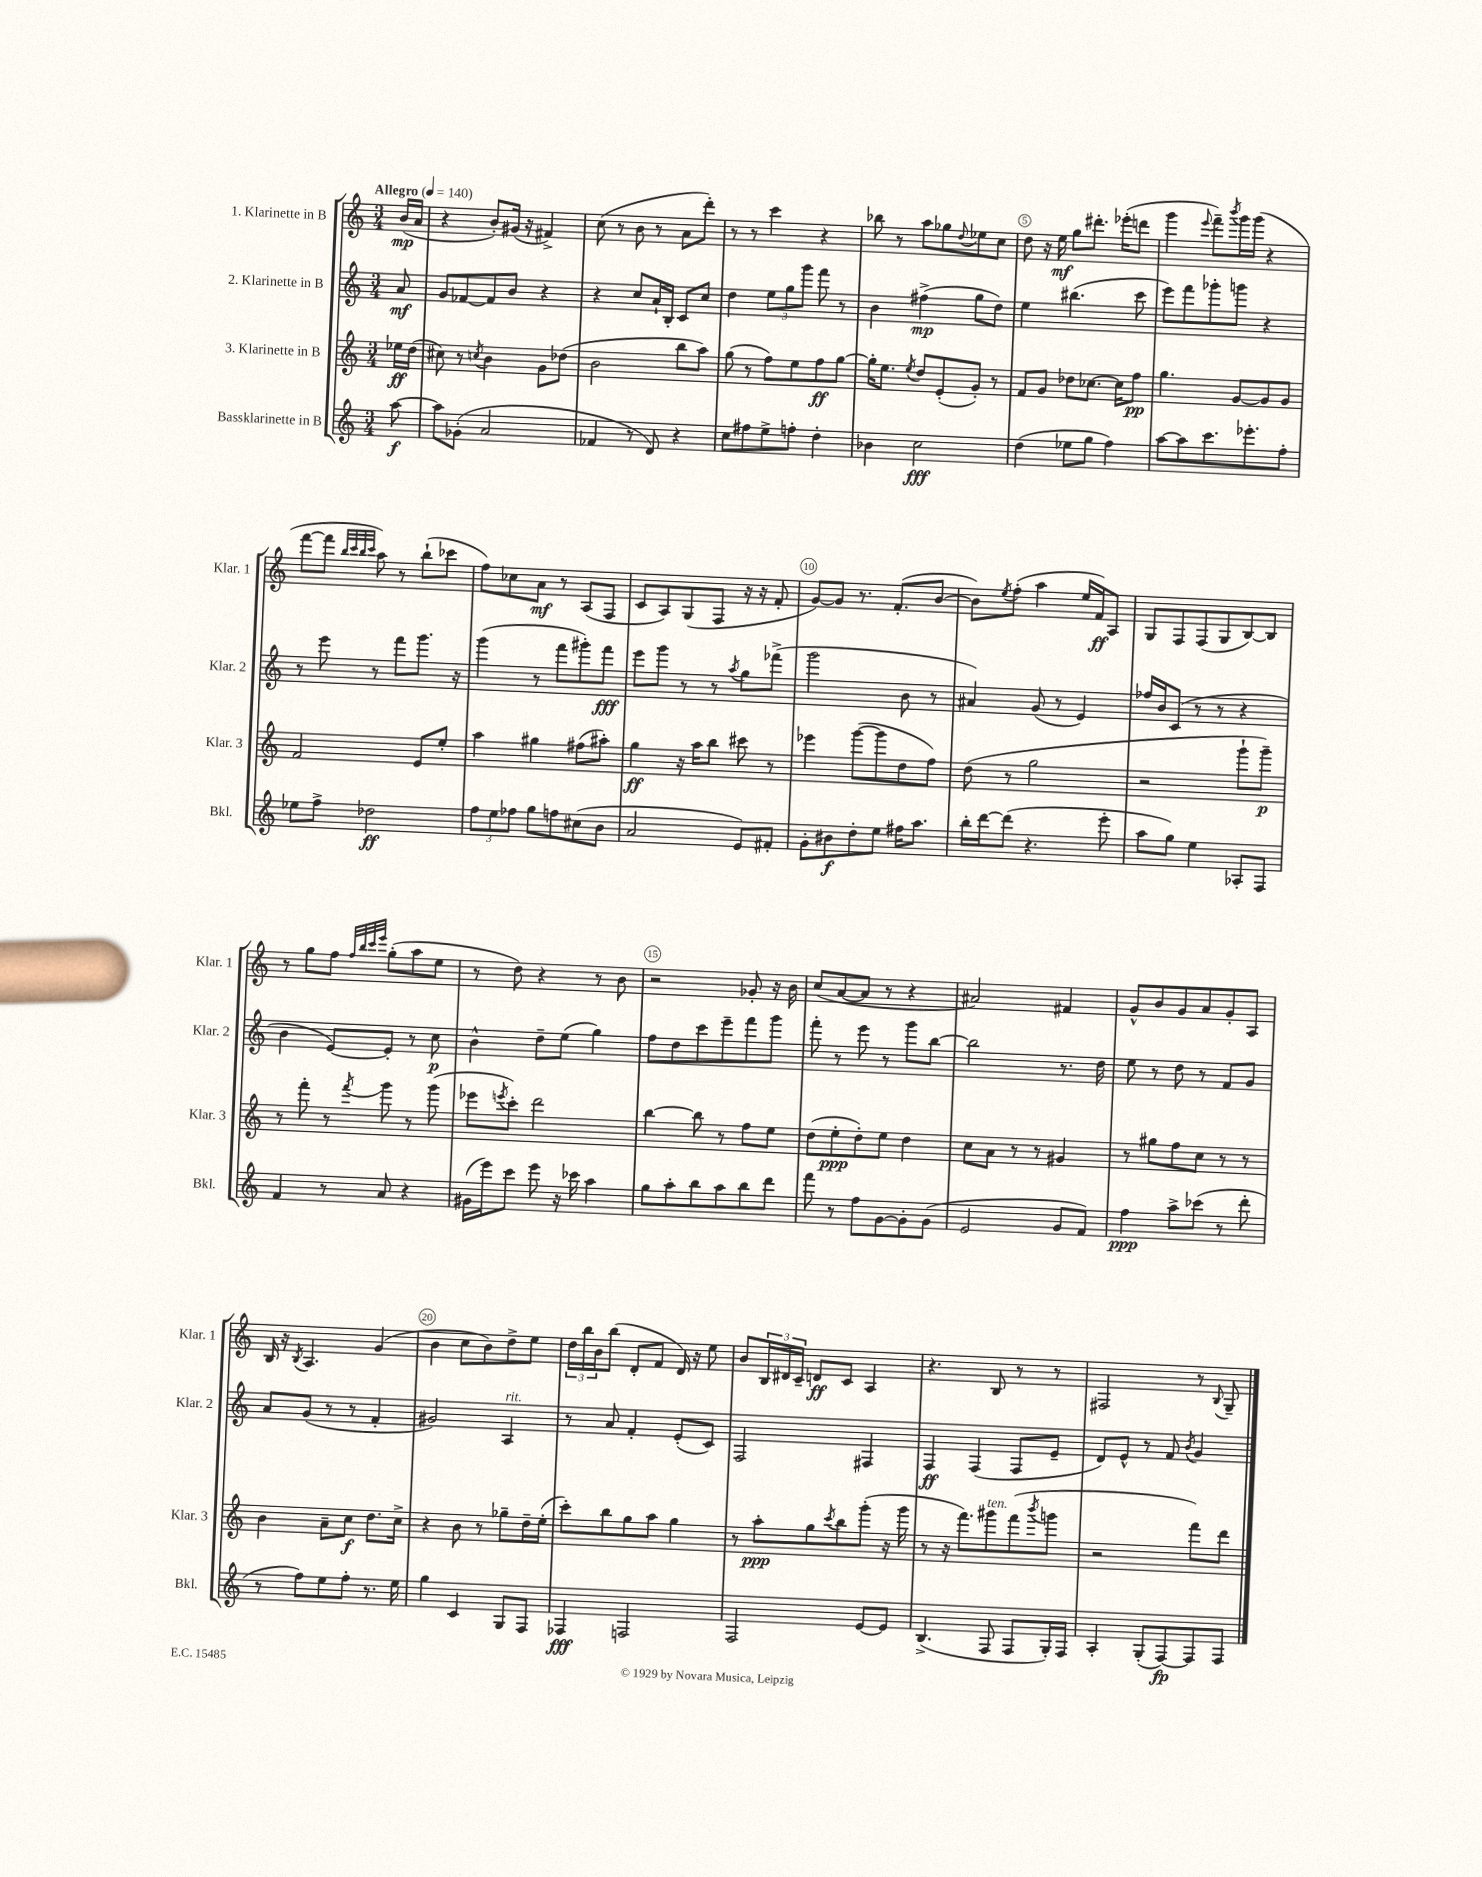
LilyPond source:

<<
\new StaffGroup <<
\new Staff = "s0" \with { instrumentName = "1. Klarinette in B" shortInstrumentName = "Klar. 1" } {
    \clef treble \key c \major \numericTimeSignature \time 3/4 \partial 8 \tempo "Allegro" 4 = 140
    b'16\mp( a'16 |
    r4 b'8-.) gis'16( r16 fis'4->) |
    c''8( r8 b'8 r8 a'8 d'''8-.) |
    r8 r8 c'''4 r4 |
    bes''8 r8 a''8 ges''8 \appoggiatura { d''8 } ees''8 c''8 |
    d''8 r16 e''16\mf g''8 dis'''8.-. ees'''16-.( d'''8 |
    g'''4 \appoggiatura { e'''8 } f'''8--) \acciaccatura { b'''8 } g'''16 g'''16( r4 |
    f'''8~ f'''8 \grace { b''32 c'''32 b''32 c'''32 } a''8) r8 b''8-!( ces'''8 |
    f''8) ces''8 a'8\mf r8 a8( f8 |
    c'8 a8) g8( f8 r16 r16 f'8-. |
    g'8~) g'8 r8. f'8.-.( b'8~ |
    b'8) \acciaccatura { e''8 } f''8-.( a''4 e''16 f'16\ff) a8 |
    g8 f8 f8( g8 b8~) b8 |
    r8 g''8 f''8 \grace { f''32 b''32 c'''32 e'''32 } g''8-.( a''8 e''8 |
    r8 d''8) r4 r8 b'8 |
    r2 ges'8-. r16 b'16 |
    c''8( a'8~ a'8 r8 r4 |
    ais'2) fis'4 |
    g'8-^ b'8 g'8 a'8 g'8-. a8 |
    b16 r16 \acciaccatura { b8 } a4. g'4( |
    b'4 c''8 b'8) d''8-> e''8 |
    \tuplet 3/2 { d''16 b''16 b'16 } b''8( d'8-. f'8 d'16) r16 e''8 |
    b'8 \tuplet 3/2 { b16 dis'16 c'16-- } d'8\ff c'8 a4 |
    r4. b8 r8 r8 |
    fis2 r8 \appoggiatura { b8 } g8-- \bar "|." |
}
\new Staff = "s1" \with { instrumentName = "2. Klarinette in B" shortInstrumentName = "Klar. 2" } {
    \clef treble \key c \major \numericTimeSignature \time 3/4 \partial 8
    a'8\mf |
    g'8 fes'8~ fes'8 b'8 r4 |
    r4 c''8 a'16-! b16-. c'8 c''8 |
    d''4 \tuplet 3/2 { e''8 g''8 g'''8 } f'''8 r8 |
    b'4 fis''4->\mp( g''8 d''8) |
    e''4 bis''4.( c'''8 |
    e'''8) f'''8 ges'''8-. g'''8 r4 |
    r8 e'''8 r8 f'''8 g'''8. r16 |
    g'''4( r8 f'''8 gis'''8-.) f'''8\fff |
    e'''8 g'''8 r8 r8 \acciaccatura { a''8 } g''8 fes'''8->( |
    g'''2 b'8 r8 |
    ais'4) g'8( r8 e'4) |
    fes''16 b'16 c'8( r8 r8 r4 |
    b'4 e'8~) e'8-. r8 c''8\p |
    b'4-^ d''8-- e''8( g''4) |
    f''8 d''8 c'''8 e'''8-- f'''8 g'''8 |
    f'''8-. r8 e'''8 r8 g'''8 b''8~ |
    b''2 r8. d''16 |
    e''8 r8 d''8 r8 f'8 g'8 |
    a'8 g'8( r8 r8 f'4-. |
    gis'2) a4^\markup { \italic "rit." } |
    r8 a'8 f'4-. e'8-.( c'8) |
    f2 fis4 |
    f4\ff f4( f8 e'8-- |
    d'8) e'8-^ r8 f'8 \acciaccatura { b'8 } g'4 \bar "|." |
}
\new Staff = "s2" \with { instrumentName = "3. Klarinette in B" shortInstrumentName = "Klar. 3" } {
    \clef treble \key c \major \numericTimeSignature \time 3/4 \partial 8
    ees''16\ff d''16( |
    cis''8) r8 \acciaccatura { c''8 } b'4 g'8 des''8( |
    b'2 b''8 a''8) |
    g''8( r8 f''8) e''8 f''8\ff g''8~ |
    g''16-. e''8. \acciaccatura { e''8 } d''8 e'8-.( g'8-.) r8 |
    f'8 g'8 des''8 ces''8.~ ces''16 f''8\pp |
    g''4. g'8~ g'8 g'8 |
    f'2 e'8 e''8-. |
    a''4 gis''4 fis''8( ais''8-.) |
    g''4\ff r16 a''16 b''8 cis'''8 r8 |
    ees'''4 g'''8~( g'''8 d''8 f''8) |
    d''8( r8 g''2 |
    r2 g'''8-! g'''8--\p) |
    r8 f'''8-. r8 \acciaccatura { f'''8 } g'''8 r8 g'''8( |
    ees'''8 \acciaccatura { e'''8 } c'''8-.) d'''2 |
    b''4~ b''8 r8 f''8 e''8 |
    d''8( e''8-.\ppp d''8-.) e''8 d''4 |
    c''8 a'8 r8 r8 gis'4 |
    r8 gis''8 f''8 c''8 r8 r8 |
    b'4 a'8-- c''8\f d''8. c''16-> |
    r4 b'8 r8 ges''8-- d''16-- e''16-.( |
    c'''8-.) b''8 g''8 a''8 g''4 |
    r8 a''8-.\ppp g''8 \acciaccatura { c'''8 } b''8 g'''8-.( r16 g'''16 |
    r8 r16 f'''8.) gis'''8^\markup { \italic "ten." } f'''8( \acciaccatura { b'''8 } g'''8 |
    r2 f'''8) d'''8 \bar "|." |
}
\new Staff = "s3" \with { instrumentName = "Bassklarinette in B" shortInstrumentName = "Bkl." } {
    \clef treble \key c \major \numericTimeSignature \time 3/4 \partial 8
    a''8~\f |
    a''8 ges'8-.( a'2 |
    fes'4 r8 d'8) r4 |
    c''8 fis''8 e''8-> f''8-. d''4-. |
    bes'4 c''2\fff |
    d''4( ees''8 g''8 f''4) |
    a''8~ a''8 c'''8. ees'''8.-. f''8-. |
    ees''8 f''8-> des''2\ff |
    \tuplet 3/2 { f''8 e''8 fes''8 } g''8 f''8 cis''8( b'8 |
    a'2 e'8) fis'8-. |
    g'8-. bis'8\f d''8-. e''8 fis''16 a''8. |
    b''16-. d'''16~ d'''8( r4. e'''8-. |
    a''8 g''8) e''4 aes8-. f8 |
    f'4 r8 a'8 r4 |
    gis'16( e'''16) c'''8 e'''8 r16 ces'''16 a''4 |
    g''8 a''8-. b''8 a''8 b''8 d'''8 |
    f'''8 r8 f''8 g'8~ g'8-. g'8( |
    e'2 g'8 f'8) |
    f''4\ppp a''8-> ces'''8( r8 d'''8-. |
    r8 f''8) e''8 f''8-. r8. e''16 |
    g''4 c'4 g8 f8 |
    fes4\fff f2 |
    f2 e'8~ e'8 |
    b4.->( f8 f8 g16-.) f16 |
    a4-. g8-.( f8~\fp) f8 f8 \bar "|." |
}
>>
>>
\layout { \context { \Score \override BarNumber.break-visibility = ##(#f #t #t) barNumberVisibility = #(every-nth-bar-number-visible 5) \override BarNumber.stencil = #(make-stencil-circler 0.1 0.3 ly:text-interface::print) } }
